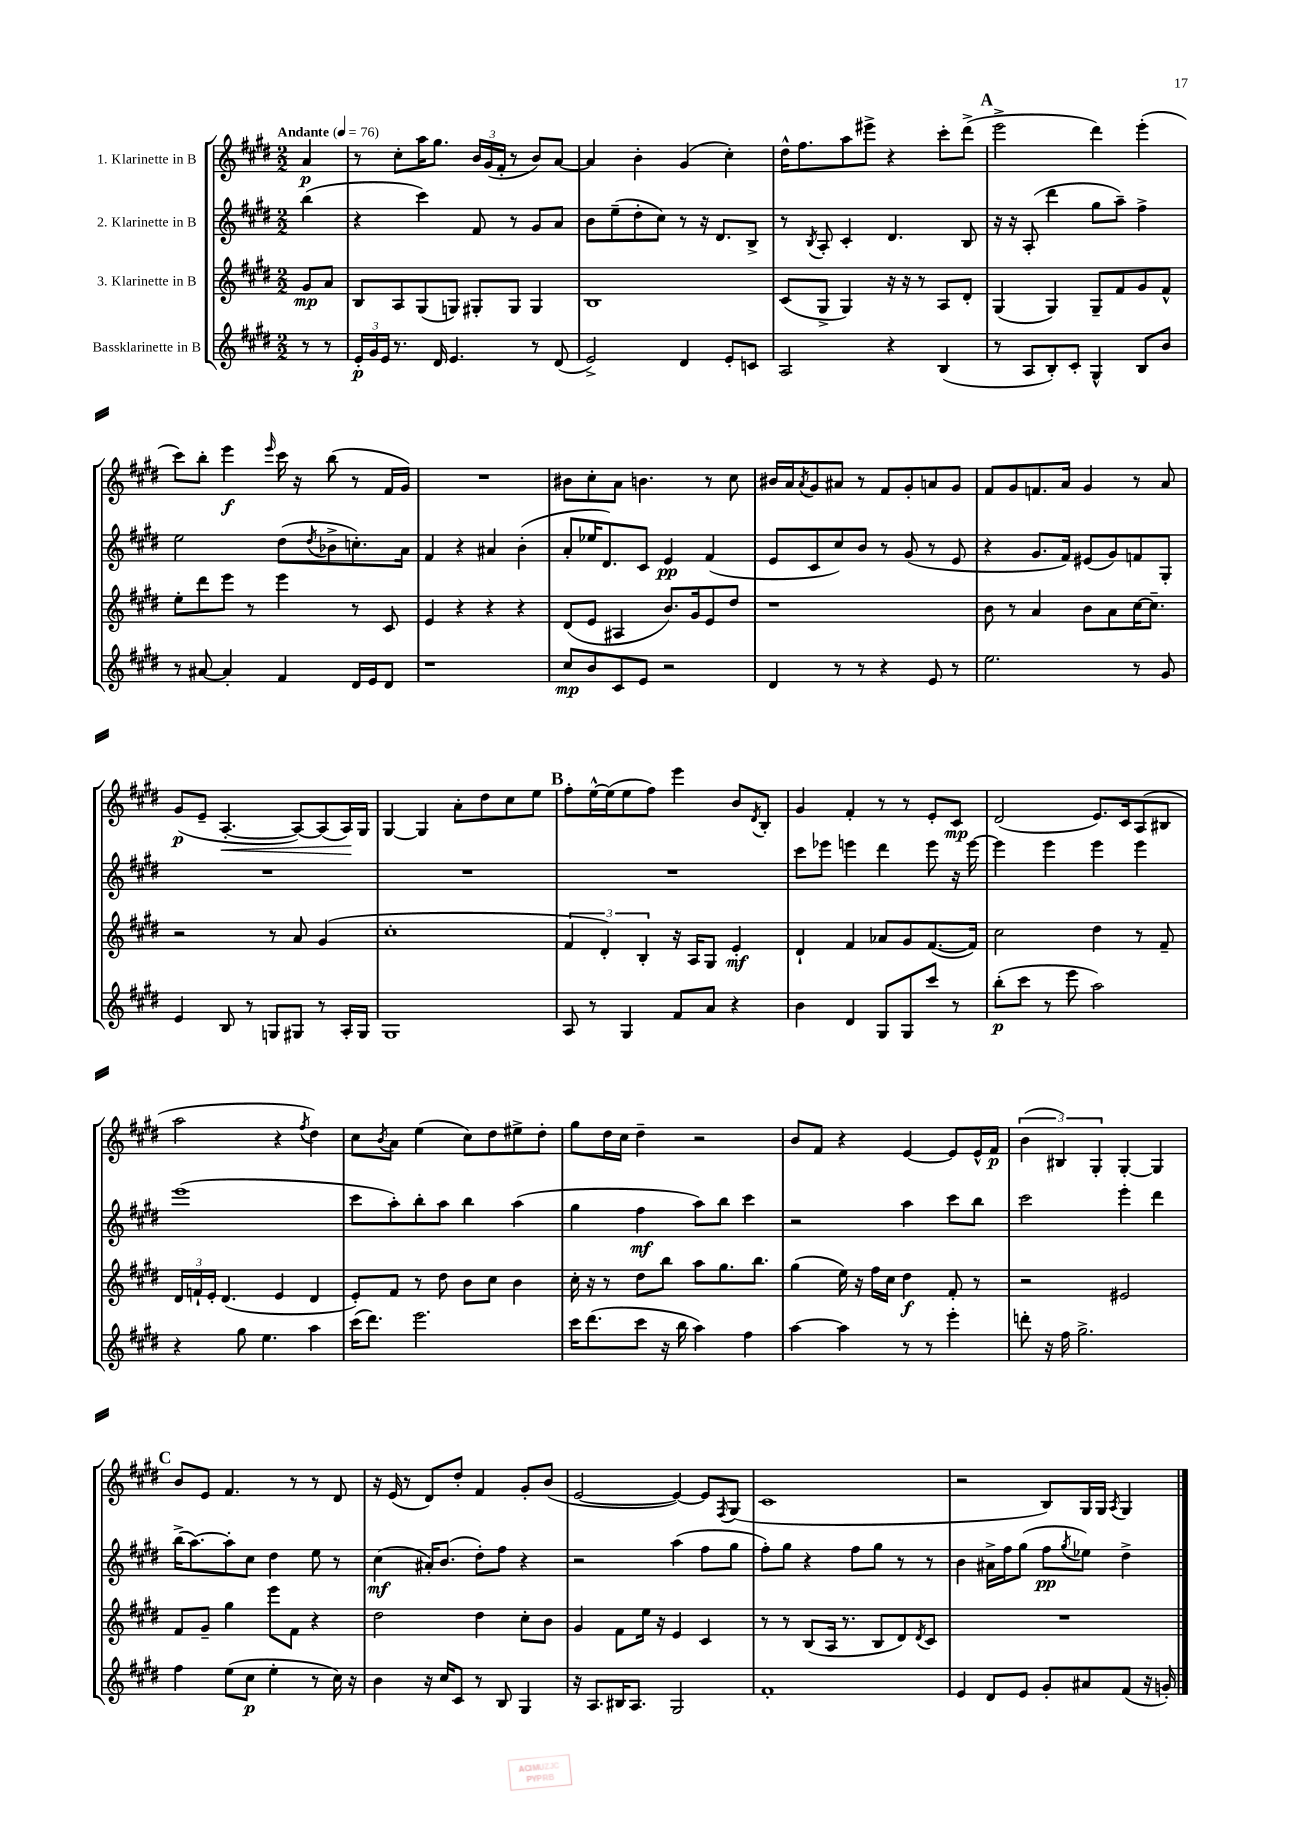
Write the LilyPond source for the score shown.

<<
\new StaffGroup <<
\new Staff = "s0" \with { instrumentName = "1. Klarinette in B" } {
    \clef treble \key e \major \numericTimeSignature \time 2/2 \partial 4 \tempo "Andante" 4 = 76
    a'4\p |
    r8 cis''8-. a''16 gis''8. \tuplet 3/2 { b'16 gis'16( fis'16-. } r8 b'8) a'8~ |
    a'4 b'4-. gis'4( cis''4-.) |
    dis''16-^ fis''8. a''8 eis'''8-> r4 cis'''8-. dis'''8->( |
    \mark \markup { \bold "A" } e'''2-> dis'''4) e'''4-.( |
    cis'''8) b''8-. e'''4\f \grace { e'''16 } cis'''16 r16 b''8( r8 fis'16 gis'16) |
    R1 |
    bis'8 cis''8-. a'8 b'4. r8 cis''8 |
    bis'16 a'16 \acciaccatura { a'8 } gis'8 ais'8 r8 fis'8 gis'8-. a'8 gis'8 |
    fis'8 gis'8 f'8. a'16 gis'4 r8 a'8 |
    gis'8\p( e'8-- a4.~-.\< a8~) a8( a16\!) gis16 |
    gis4~ gis4 a'8-. dis''8 cis''8 e''8 |
    \mark \markup { \bold "B" } fis''8-. e''16~-^ e''16( e''8 fis''8) e'''4 b'8 \acciaccatura { dis'8 } b8-. |
    gis'4 fis'4-. r8 r8 e'8-. cis'8\mp |
    dis'2( e'8.) cis'16 a8( bis8 |
    a''2 r4 \acciaccatura { fis''8 } dis''4) |
    cis''8 \acciaccatura { b'8 } a'8 e''4( cis''8) dis''8 eis''8-> dis''8-. |
    gis''8 dis''16 cis''16 dis''4-- r2 |
    b'8 fis'8 r4 e'4~ e'8 e'16-^ fis'16\p |
    \tuplet 3/2 { b'4( bis4) gis4-. } gis4~-. gis4 |
    \mark \markup { \bold "C" } b'8 e'8 fis'4. r8 r8 dis'8 |
    r16 e'16( r8 dis'8) dis''8-. fis'4 gis'8-. b'8( |
    e'2~ e'4~) e'8 \acciaccatura { fis8 } gis8( |
    cis'1 |
    r2 b8) gis16 gis16 \acciaccatura { a8 } gis4 \bar "|." |
}
\new Staff = "s1" \with { instrumentName = "2. Klarinette in B" } {
    \clef treble \key e \major \numericTimeSignature \time 2/2 \partial 4
    b''4( |
    r4 cis'''4) fis'8 r8 gis'8 a'8 |
    b'8 e''8--( dis''8-. cis''8) r8 r16 dis'8. b8-> |
    r8 \acciaccatura { b8 } a8-. cis'4-. dis'4. b8 |
    \mark \markup { \bold "A" } r16 r16 a8-.( dis'''4 gis''8 a''8--) fis''4-> |
    e''2 dis''8( \acciaccatura { dis''8 } bes'8-> c''8.-.) a'16 |
    fis'4 r4 ais'4 b'4-.( |
    a'8-. ees''16 dis'8.) cis'8 e'4\pp fis'4( |
    e'8 cis'8 cis''8) b'8 r8 gis'8( r8 e'8 |
    r4 gis'8. fis'16) eis'8( gis'8) f'8 gis8-. |
    R1 |
    R1 |
    \mark \markup { \bold "B" } R1 |
    cis'''8 ees'''8 e'''4 dis'''4 e'''8 r16 e'''16~ |
    e'''4 e'''4 e'''4 e'''4 |
    e'''1( |
    cis'''8 a''8-.) b''8-. a''8 b''4 a''4( |
    gis''4 fis''4\mf a''8) b''8 cis'''4 |
    r2 a''4 cis'''8 b''8 |
    cis'''2 e'''4-. dis'''4 |
    \mark \markup { \bold "C" } b''16->( a''8.~) a''8-. cis''8 dis''4 e''8 r8 |
    cis''4\mf( ais'16-.) b'8.( dis''8-.) fis''8 r4 |
    r2 a''4( fis''8 gis''8 |
    fis''8-.) gis''8 r4 fis''8 gis''8 r8 r8 |
    b'4 ais'16-> fis''16 gis''8( fis''8\pp \acciaccatura { gis''8 } ees''8) dis''4-> \bar "|." |
}
\new Staff = "s2" \with { instrumentName = "3. Klarinette in B" } {
    \clef treble \key e \major \numericTimeSignature \time 2/2 \partial 4
    gis'8\mp a'8 |
    b8 a8 gis8( g8) gis8-. gis8 gis4 |
    b1 |
    cis'8( gis8-> gis4) r16 r16 r8 a8 dis'8-. |
    \mark \markup { \bold "A" } gis4( gis4) gis8-- fis'8 gis'8 fis'8-^ |
    e''8-. dis'''8 e'''8 r8 e'''4 r8 cis'8 |
    e'4 r4 r4 r4 |
    dis'8( e'8 ais4 b'8.) gis'16 e'8 dis''8 |
    r1 |
    b'8 r8 a'4 b'8 a'8 cis''16~ cis''8.-- |
    r2 r8 a'8 gis'4( |
    cis''1-. |
    \mark \markup { \bold "B" } \tuplet 3/2 { fis'4 dis'4-.) b4-. } r16 a16 gis8 e'4-.\mf |
    dis'4-! fis'4 aes'8 gis'8 fis'8.~( fis'16) |
    cis''2 dis''4 r8 fis'8-- |
    \tuplet 3/2 { dis'16 f'16-! e'16-. } dis'4.( e'4 dis'4 |
    e'8-.) fis'8 r8 dis''8 b'8 cis''8 b'4 |
    cis''16-. r16 r8 dis''8 b''8 a''8 gis''8. b''8. |
    gis''4( e''16) r16 fis''16 cis''16 dis''4\f fis'8-. r8 |
    r2 eis'2 |
    \mark \markup { \bold "C" } fis'8 gis'8-- gis''4 e'''8 fis'8 r4 |
    dis''2 dis''4 cis''8-. b'8 |
    gis'4 fis'8 e''16 r16 e'4 cis'4 |
    r8 r8 b8( a16 r8. b8 dis'8) \acciaccatura { dis'8 } cis'8 |
    R1 \bar "|." |
}
\new Staff = "s3" \with { instrumentName = "Bassklarinette in B" } {
    \clef treble \key e \major \numericTimeSignature \time 2/2 \partial 4
    r8 r8 |
    \tuplet 3/2 { e'16-.\p gis'16 e'16 } r8. dis'16 e'4. r8 dis'8( |
    e'2->) dis'4 e'8-. c'8 |
    a2 r4 b4( |
    \mark \markup { \bold "A" } r8 a8 b8-.) cis'8-. gis4-^ b8 b'8 |
    r8 ais'8~ ais'4-. fis'4 dis'16 e'16 dis'8 |
    r1 |
    cis''8\mp b'8 cis'8 e'8 r2 |
    dis'4 r8 r8 r4 e'8 r8 |
    e''2. r8 gis'8 |
    e'4 b8 r8 g8 gis8 r8 a16-. gis16 |
    gis1 |
    \mark \markup { \bold "B" } a8 r8 gis4 fis'8 a'8 r4 |
    b'4 dis'4 gis8 gis8 cis'''8 r8 |
    b''8-.\p( cis'''8 r8 e'''8 a''2) |
    r4 gis''8 e''4. a''4 |
    cis'''16( dis'''8.) e'''2. |
    cis'''16 dis'''8.( cis'''8 r16 b''16 a''4) fis''4 |
    a''4~ a''4 r8 r8 e'''4-. |
    d'''8-. r16 fis''16 gis''2.-> |
    \mark \markup { \bold "C" } fis''4 e''8( cis''8\p e''4-. r8 cis''16) r16 |
    b'4 r16 cis''16 cis'8 r8 b8 gis4 |
    r16 a8. bis16 a8. gis2 |
    fis'1-. |
    e'4 dis'8 e'8 gis'8-. ais'8 fis'8( r16 g'16-.) \bar "|." |
}
>>
>>
\layout { \context { \Score \remove "Bar_number_engraver" } }
